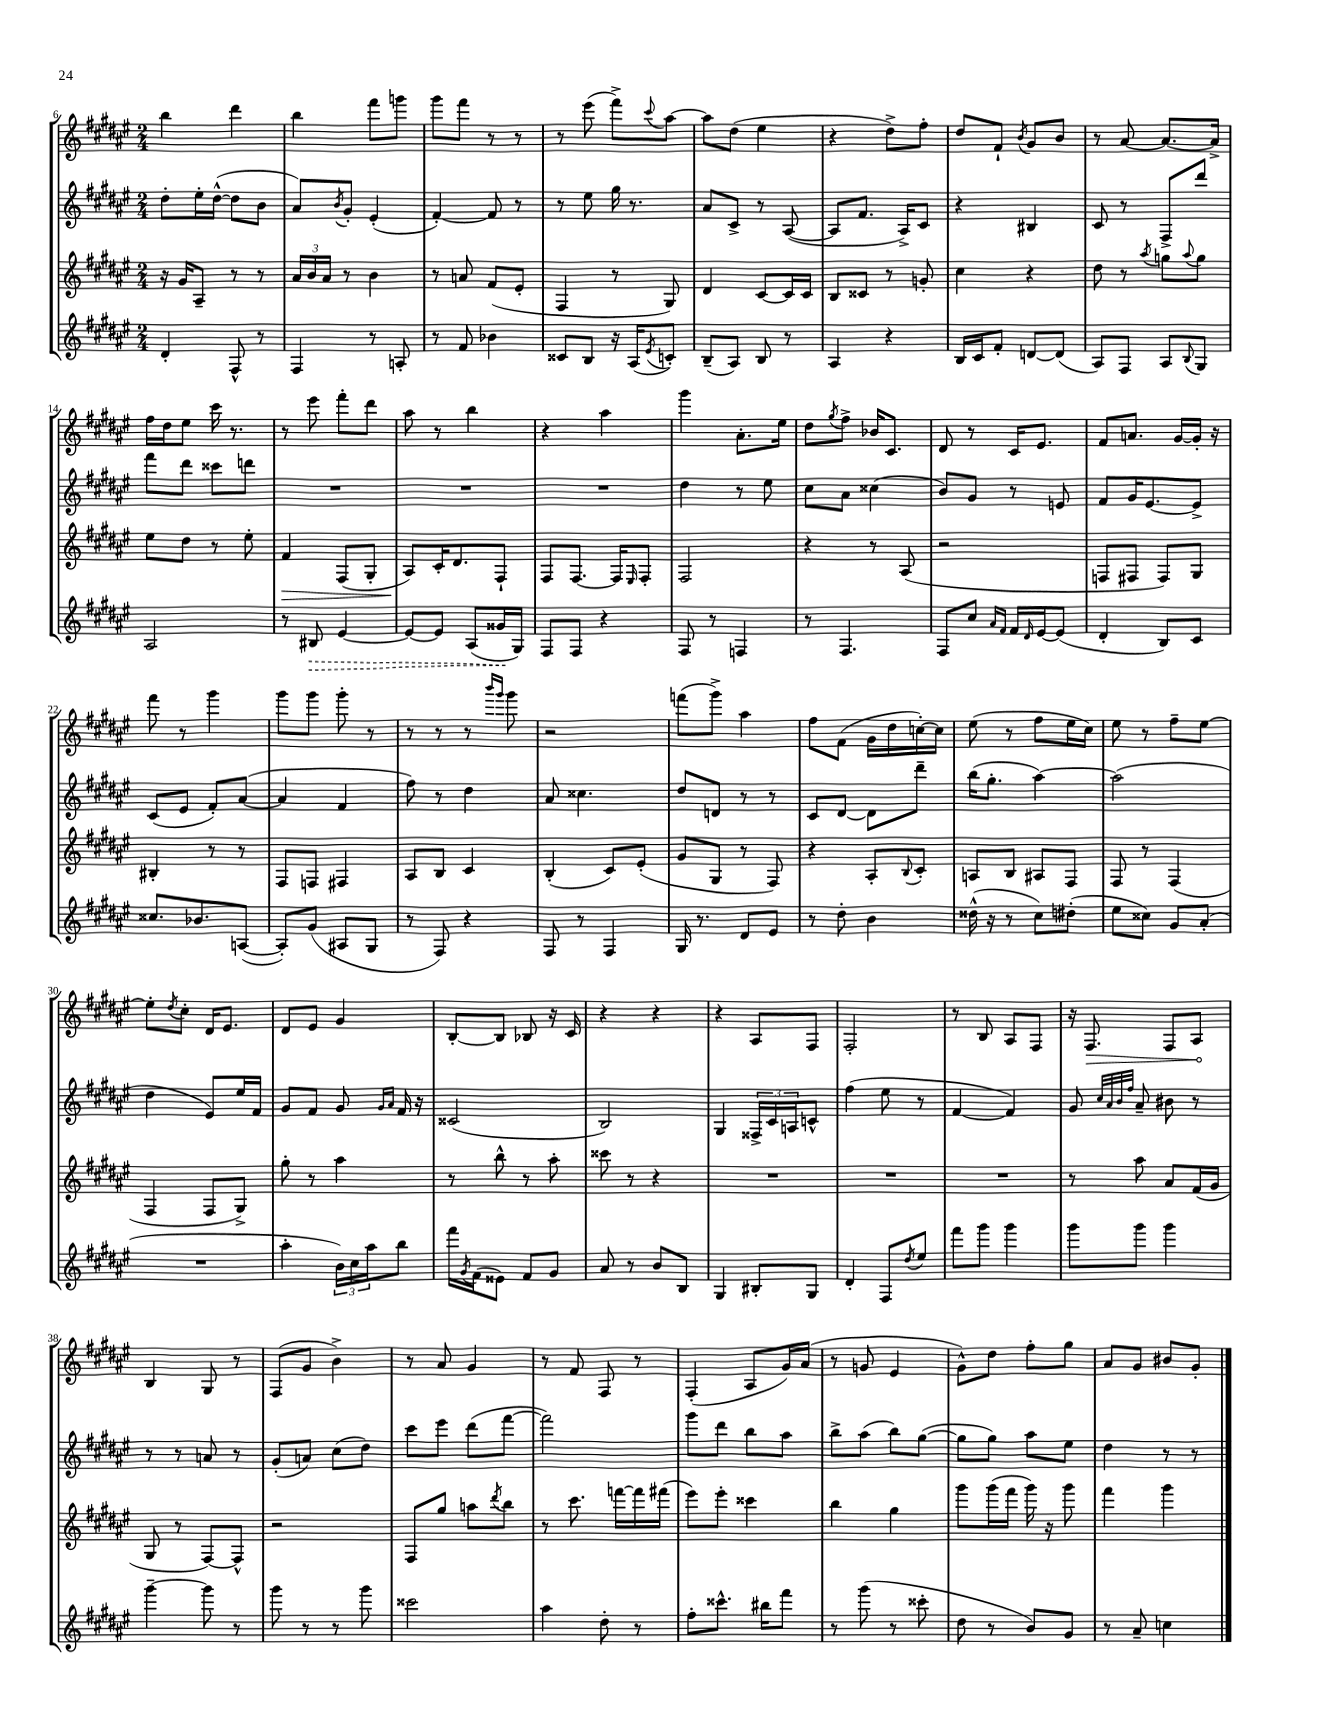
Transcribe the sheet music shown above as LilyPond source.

<<
\new StaffGroup <<
\new Staff = "s0" {
    \clef treble \key fis \major \numericTimeSignature \time 2/4
    b''4 dis'''4 |
    b''4 fis'''8 g'''8 |
    gis'''8 fis'''8 r8 r8 |
    r8 eis'''8( fis'''8->) \appoggiatura { cis'''8 } ais''8~ |
    ais''8 dis''8( eis''4 |
    r4 dis''8->) fis''8-. |
    dis''8 fis'8-! \acciaccatura { b'8 } gis'8 b'8 |
    r8 ais'8~ ais'8.~ ais'16-> |
    fis''16 dis''16 eis''8 cis'''16 r8. |
    r8 eis'''8 fis'''8-. dis'''8 |
    ais''8 r8 b''4 |
    r4 ais''4 |
    gis'''4 ais'8.-. eis''16 |
    dis''8 \acciaccatura { gis''8 } fis''8-> bes'16 cis'8. |
    dis'8 r8 cis'16 eis'8. |
    fis'8 a'8. gis'16~ gis'16-. r16 |
    fis'''8 r8 gis'''4 |
    gis'''8 gis'''8 gis'''8-. r8 |
    r8 r8 r8 \grace { b'''16 gis'''16 } gis'''8 |
    r2 |
    f'''8( gis'''8->) ais''4 |
    fis''8 fis'8( gis'16 dis''16 c''16~-.) c''16 |
    eis''8( r8 fis''8 eis''16 cis''16) |
    eis''8 r8 fis''8-- eis''8~ |
    eis''8-. \acciaccatura { dis''8 } cis''8-. dis'16 eis'8. |
    dis'8 eis'8 gis'4 |
    b8~-. b8 bes8 r16 cis'16 |
    r4 r4 |
    r4 ais8 fis8 |
    fis2-. |
    r8 b8 ais8 fis8 |
    r16 \once \override Hairpin.circled-tip = ##t fis8.\> fis8 ais8\! |
    b4 gis8 r8 |
    fis8( gis'8 b'4->) |
    r8 ais'8 gis'4 |
    r8 fis'8 fis8 r8 |
    fis4-.( ais8 gis'16) ais'16( |
    r8 g'8 eis'4 |
    gis'8-^) dis''8 fis''8-. gis''8 |
    ais'8 gis'8 bis'8 gis'8-. \bar "|." |
}
\new Staff = "s1" {
    \clef treble \key fis \major \numericTimeSignature \time 2/4
    dis''8-. eis''16-. dis''16~-^( dis''8 b'8 |
    ais'8) \acciaccatura { b'8 } gis'8-. eis'4-.( |
    fis'4~-.) fis'8 r8 |
    r8 eis''8 gis''16 r8. |
    ais'8 cis'8-> r8 ais8~( |
    ais8 fis'8. ais16->) cis'8 |
    r4 bis4 |
    cis'8 r8 fis8-> dis'''8 |
    fis'''8 dis'''8 cisis'''8 d'''8 |
    R2 |
    R2 |
    R2 |
    dis''4 r8 eis''8 |
    cis''8 ais'8 cisis''4( |
    b'8) gis'8 r8 e'8 |
    fis'8 gis'16 eis'8.~ eis'8-> |
    cis'8( eis'8 fis'8-.) ais'8~( |
    ais'4 fis'4 |
    fis''8) r8 dis''4 |
    ais'8 cisis''4. |
    dis''8 d'8 r8 r8 |
    cis'8 dis'8~ dis'8 dis'''8-- |
    b''16( gis''8.-. ais''4~) |
    ais''2( |
    dis''4 eis'8) eis''16 fis'16 |
    gis'8 fis'8 gis'8 \grace { gis'16 ais'16 } fis'16 r16 |
    cisis'2( |
    b2) |
    gis4 \tuplet 3/2 { fisis16-> cis'16 a16 } c'8-^ |
    fis''4( eis''8 r8 |
    fis'4~ fis'4) |
    gis'8 \grace { cis''32 ais'32 b'32 fis''32 } ais'8-- bis'8 r8 |
    r8 r8 a'8 r8 |
    gis'8-.( a'8) cis''8( dis''8) |
    cis'''8 eis'''8 dis'''8( fis'''8~ |
    fis'''2) |
    gis'''8 dis'''8 b''8 ais''8 |
    b''8-> ais''8( b''8) gis''8~( |
    gis''8 gis''8) ais''8 eis''8 |
    dis''4 r8 r8 \bar "|." |
}
\new Staff = "s2" {
    \clef treble \key fis \major \numericTimeSignature \time 2/4
    r16 gis'16 ais8-- r8 r8 |
    \tuplet 3/2 { ais'16 b'16 ais'16 } r8 b'4 |
    r8 a'8 fis'8( eis'8-. |
    fis4 r8 gis8) |
    dis'4 cis'8~ cis'16 cis'16 |
    b8 cisis'8 r8 g'8-. |
    cis''4 r4 |
    dis''8 r8 \acciaccatura { ais''8 } g''8 \appoggiatura { ais''8 } g''8 |
    eis''8 dis''8 r8 eis''8-. |
    fis'4\> fis8( gis8-. |
    ais8\!) cis'16-. dis'8. fis8-! |
    fis8 fis8.~ fis16 \grace { eis16 } fis8-. |
    fis2 |
    r4 r8 ais8( |
    r2 |
    f8 fis8 fis8) gis8 |
    bis4-. r8 r8 |
    fis8 f8 fis4 |
    ais8 b8 cis'4 |
    b4-.( cis'8) eis'8-.( |
    gis'8 gis8 r8 fis8) |
    r4 ais8-. \appoggiatura { b8 } cis'8-. |
    a8 b8 ais8 fis8 |
    fis8 r8 fis4( |
    fis4 fis8 gis8->) |
    gis''8-. r8 ais''4 |
    r8 b''8-^ r8 ais''8-. |
    cisis'''8 r8 r4 |
    R2 |
    R2 |
    R2 |
    r8 ais''8 ais'8 fis'16( gis'16 |
    gis8 r8 fis8~) fis8-^ |
    r2 |
    fis8 gis''8 a''8 \acciaccatura { dis'''8 } b''8 |
    r8 cis'''8. f'''16~ f'''16 fis'''16( |
    eis'''8) eis'''8-. cisis'''4 |
    b''4 gis''4 |
    gis'''8 gis'''16( fis'''16 gis'''16) r16 gis'''8 |
    fis'''4 gis'''4 \bar "|." |
}
\new Staff = "s3" {
    \clef treble \key fis \major \numericTimeSignature \time 2/4
    dis'4-. fis8-^ r8 |
    fis4 r8 a8-. |
    r8 fis'8 bes'4 |
    cisis'8 b8 r16 ais16( \acciaccatura { eis'8 } c'8-.) |
    b8--( ais8) b8 r8 |
    ais4 r4 |
    b16 cis'16 fis'8-. d'8~ d'8( |
    ais8) fis8 ais8 \appoggiatura { b8 } gis8 |
    ais2 |
    r8 \once \override Hairpin.style = #'dashed-line bis8\> eis'4~ |
    eis'8~ eis'8 ais8( gisis'16\! gis16) |
    fis8 fis8 r4 |
    fis8 r8 f4 |
    r8 fis4. |
    fis8 cis''8 \grace { ais'16 fis'16 } fis'16 \grace { dis'16 } eis'16~ eis'8( |
    dis'4-. b8) cis'8 |
    cisis''8. bes'8. a8~( |
    a8-.) gis'8( ais8 gis8 |
    r8 fis8) r4 |
    fis8 r8 fis4 |
    gis16 r8. dis'8 eis'8 |
    r8 dis''8-. b'4 |
    disis''16-^( r16 r8 cis''8) dis''8-.( |
    eis''8 cisis''8) gis'8 ais'8-.( |
    R2 |
    ais''4-. \tuplet 3/2 { b'16) cis''16 ais''16 } b''8 |
    fis'''16 \acciaccatura { gis'8 } fis'16( eisis'8) fis'8 gis'8 |
    ais'8 r8 b'8 b8 |
    gis4 bis8-. gis8 |
    dis'4-. fis8 \acciaccatura { dis''8 } eis''8 |
    fis'''8 gis'''8 gis'''4 |
    gis'''8 gis'''8 gis'''4 |
    gis'''4~-- gis'''8 r8 |
    gis'''8 r8 r8 gis'''8 |
    cisis'''2 |
    ais''4 dis''8-. r8 |
    fis''8-. cisis'''8.-^ bis''16 fis'''8 |
    r8 gis'''8( r8 cisis'''8-. |
    dis''8 r8 b'8) gis'8 |
    r8 ais'8-- c''4 \bar "|." |
}
>>
>>
\layout { \context { \Score currentBarNumber = #6 } }
